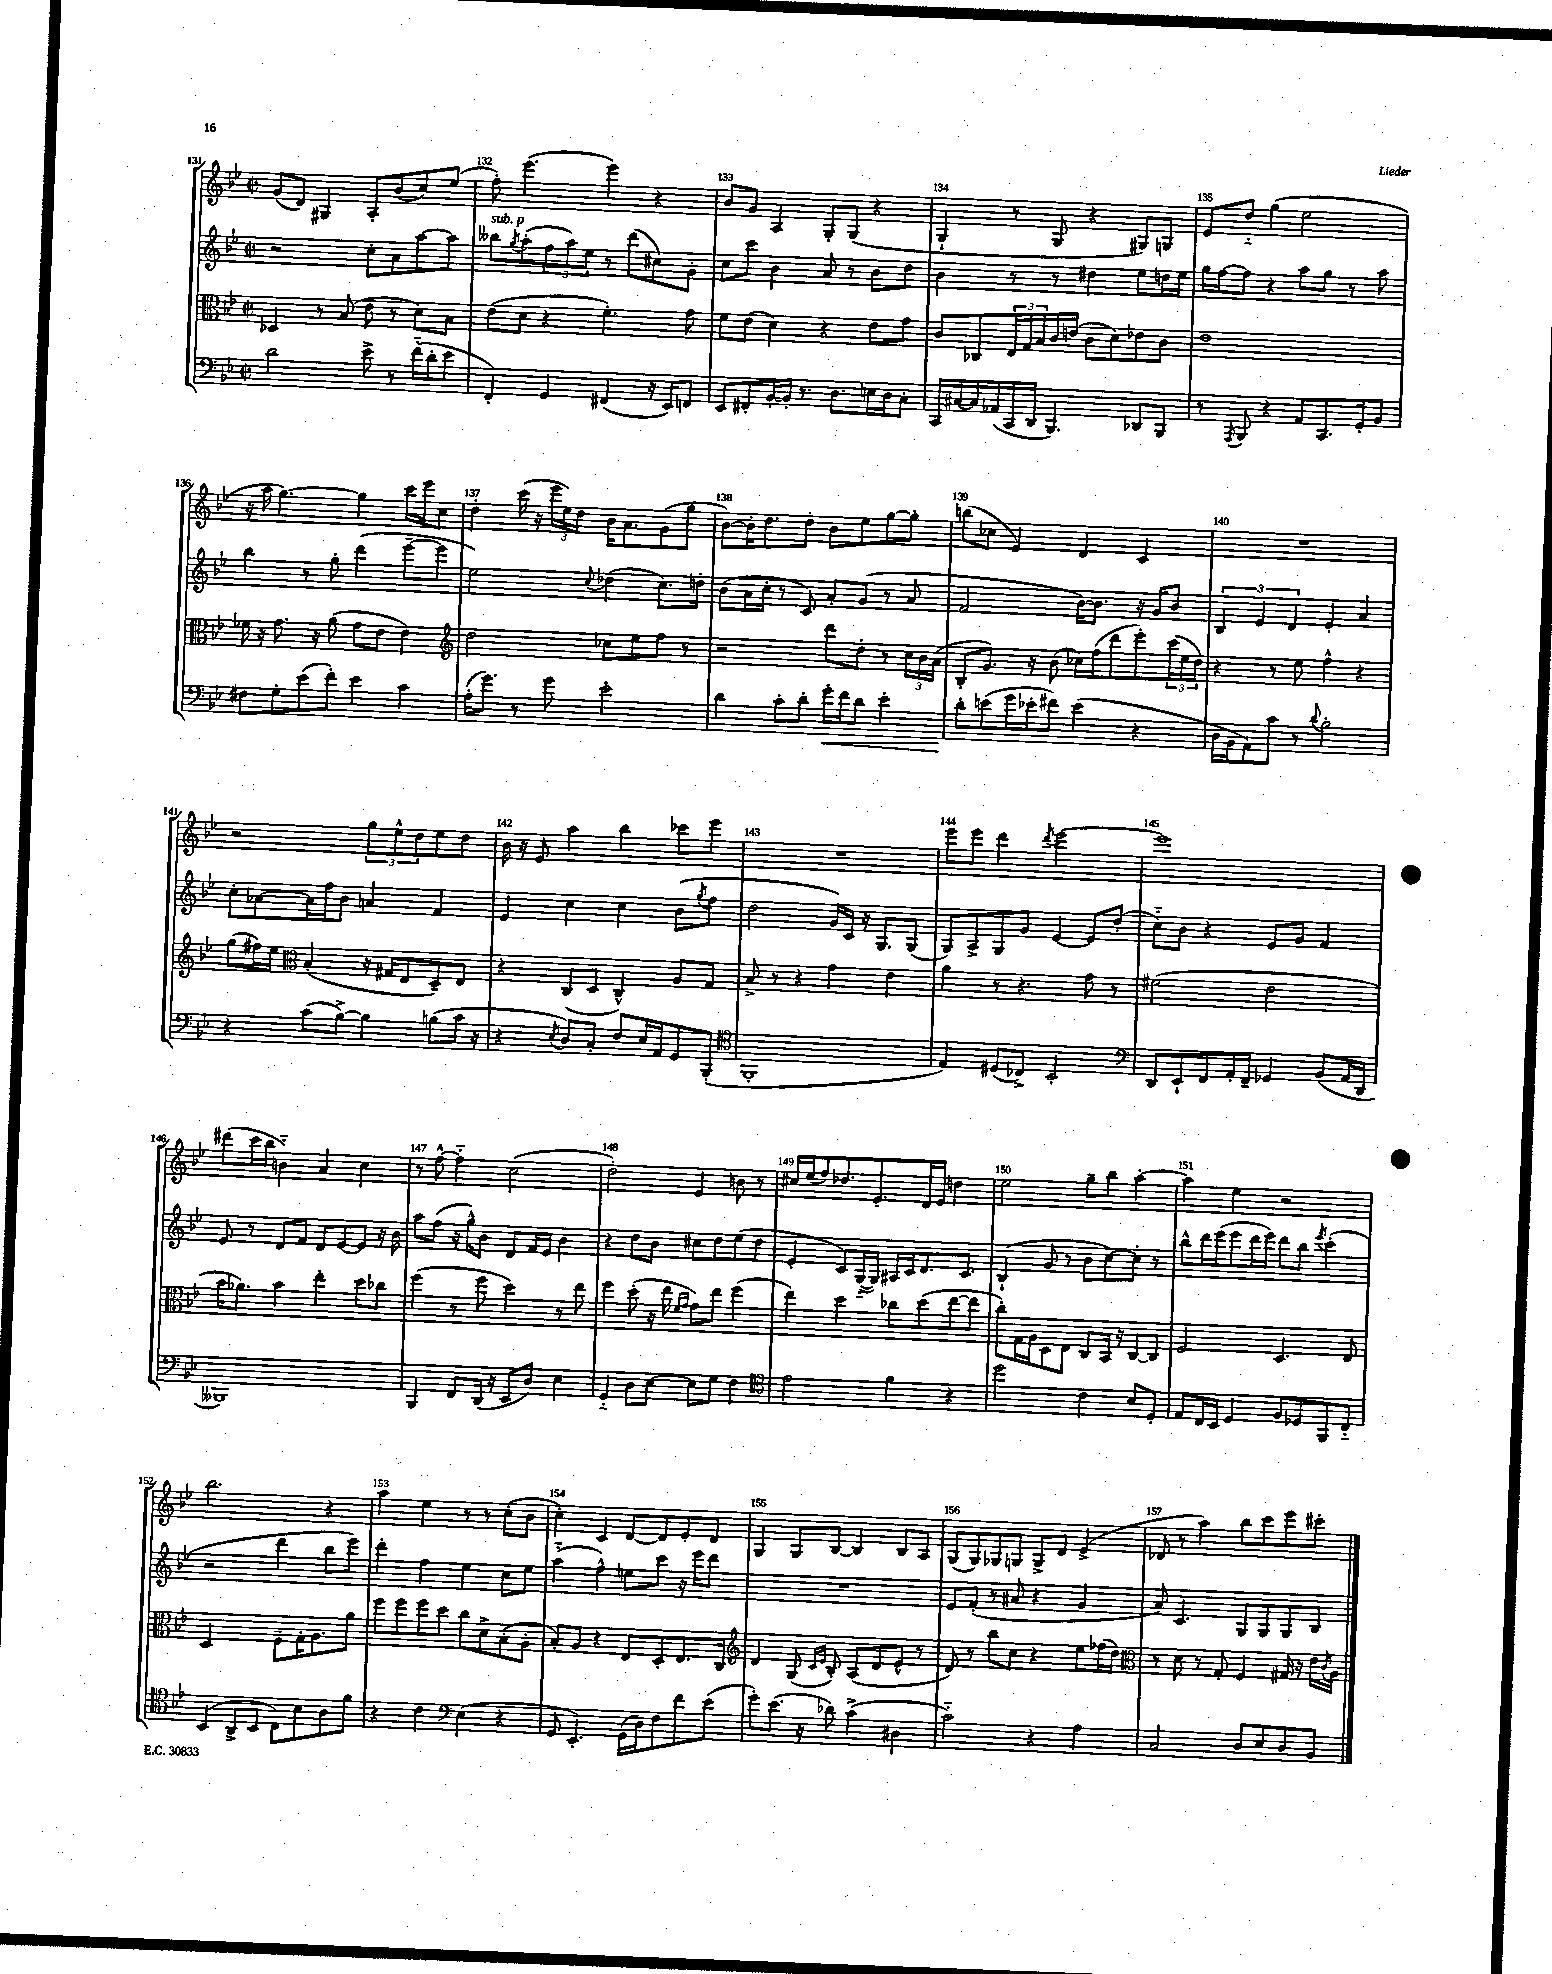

**kern	**dynam	**kern	**kern	**kern
*part4	*part4	*part3	*part2	*part1
*staff4	*staff4	*staff3	*staff2	*staff1
*clefF4	*	*clefC3	*clefG2	*clefG2
*k[b-e-]	*	*k[b-e-]	*k[b-e-]	*k[b-e-]
*M2/2	*	*M2/2	*M2/2	*M2/2
*met(c|)	*	*met(c|)	*met(c|)	*met(c|)
=131	=131	=131	=131	=131
2d\	.	4D-X/	2r	(8g/L
.	.	.	.	8d/J)
.	.	8r	.	4G#X/
.	.	(8B-/	.	.
8e-^\	.	8e-\	8cc'\L	8A'/L
8r	.	8r	8a\	(8b-/
(16f\LL	.	8d\L)	[8aa\	8cc/)
16d'\J	.	.	.	.
8e-\J	.	8B-\J	8aa\J]	(8ee-/J
=132	=132	=132	=132	=132
!	!	!	!LO:TX:a:i:t=sub. p	!
4FF'/)	.	(8e-\L	8bb--X\L	8ff'\)
.	.	.	8qgg/	.
.	.	8d\J	(8aa'\	(4.eee-\
4GG/	.	4r	12ff\	.
.	.	.	12aa\)	.
.	.	.	12ee-\J	.
(4FF#X/	.	4.f'\)	8r	4eee-\)
.	.	.	(8ddd\L	.
16r	.	.	8cc#X\)	4r
16EE-/KL)	.	.	.	.
8FFn/J	.	8g\	8g'\J	.
=133	=133	=133	=133	=133
8EE-/L	.	8f\L	8cc\L	8b-/L
8FF#X'/	.	(8e-\J	8ccc\J	8g/J
[16BB-'/L	.	4d\)	4b-\	4A/
16BB-'/JJ]	.	.	.	.
8.r	.	.	.	.
.	.	4r	8a/	8G'/L
8.D\L	.	.	.	.
.	.	.	8r	(8G/J
16En\L	.	8e-\L	8b-\L	4r
16D\J	.	.	.	.
8C'\J	.	8g\J	8dd\J	.
=134	=134	=134	=134	=134
16CC/LL	.	8c/L	4b-\	4G`/
[16C#X/	.	.	.	.
16C#/]	.	8C-X/	.	.
(16AA-X/	.	.	.	.
16CC/	.	24E-/L	8r	8r
.	.	24G/	.	.
16DD/JJ	.	.	.	.
.	.	24B-/	.	.
4.BBB-/)	.	16c/	8r	8G/
.	.	(16en/JJ	.	.
.	.	8c\L	4dd#X\	4r
.	.	8d\)	.	.
8DD-X/L	.	8e-X\	8ee-\L	8G#X/L)
8BBB-/J	.	8c\J	16ddn\L	8Gn/J
.	.	.	16ee-\JJ	.
=135	=135	=135	=135	=135
8r	.	1e-	16gg\LL	8e-/L
.	.	.	[16ff\J	.
8qAAA/	.	.	.	.
8BBB-/	.	.	8ff\J]	8dd/J
4r	.	.	4r	(4gg\
8AA/L	.	.	8aa\L	2ee-\
8.CC/	.	.	8gg\J	.
.	.	.	8r	.
16GG'/k	.	.	.	.
8BB-/J	.	.	8aa\	.
!!LO:LB:g=z
=136	=136	=136	=136	=136
8F#X\L	.	16f-X\	4bb-\	16r
.	.	16r	.	16aa\
8G'\	.	8.g\	.	[4.gg\)
(8e-\	.	.	8r	.
.	.	16r	.	.
8f'\J)	.	(8a\	8gg'\	.
4e-\	.	8g\L	(4ddd\	4gg\]
.	.	8e-\J	.	.
4c\	.	4e-\)	[8eee-~\L	16ccc\LL
.	.	.	.	16eee-\J
.	.	.	8eee-\J]	8cc\J
=137	=137	=137	=137	=137
*	*	*clefG2	*	*
(16A'\KL	.	2dd\	2ee-\)	4dd'\
8.g\J)	.	.	.	.
8r	.	.	.	(16ccc\
.	.	.	.	16r
8g\	.	.	.	24eee-\LL
.	.	.	.	24ee-\)
.	.	.	.	24dd\JJ
.	.	.	8qqcc/	.
2e-'\	.	8cc-X\L	(4dd-X\	16b-\KL
.	.	.	.	8.a\
.	.	8ee-\	.	.
.	.	8ff\J	8.cc\L)	(8g\
.	.	8r	.	8gg\J
.	.	.	16ddn'\Jk	.
=138	=138	=138	=138	=138
4d\	.	2r	(8b-\L	[8b-\L)
.	.	.	16a\L	16b-'\K]
.	.	.	16cc'\JJ	8.dd\
8c'\L	.	.	8r	.
8d'\J	.	.	8c/)	8dd'\J
!	!LO:HP:b	!	!	!
16g'\LL	<	8ddd\L	8a'/L	8b-\L
16f\J	.	.	.	.
8d\J	.	8dd'\J	(8g/J	8ee-\
4e-'\	.	8r	8r	[8gg\
.	.	24cc\LL	8a/	8gg'\J]
.	.	24b-\	.	.
.	.	(24a\JJ	.	.
=139	=139	=139	=139	=139
8d'\L	.	8B-'/L	2f/	(8bbn\L
(8en\	[	8.g/J)	.	8cc-X\J
16g\L	.	.	.	4e-/)
16e-X'\J	.	16r	.	.
8f#X\J)	.	(8b-\	.	.
(4e-\	.	16cc-X\LL)	[16b-\KL)	4d/
.	.	(16ff\J	8.b-\J]	.
.	.	8ddd\	.	.
4r	.	8eee-'\)	16r	4c/
.	.	.	16g/KL	.
.	.	(24ccc\L	8b-/J	.
.	.	24ee-\	.	.
.	.	24dd\JJ)	.	.
=140	=140	=140	=140	=140
16D\LL	.	4r	6B-/	1r
16BB-\J	.	.	.	.
8AA\)	.	.	.	.
.	.	.	6e-/	.
8c\J	.	8r	.	.
.	.	.	6d/	.
8r	.	8ee-\	.	.
8qqd/	.	.	.	.
2B-'\	.	4ff^^\	4e-'/	.
.	.	4r	4a/	.
!!LO:LB:g=z
=141	=141	=141	=141	=141
4r	.	(8gg\L	8cc'\L	2r
.	.	16ff#X\L)	[8a-X\	.
.	.	16ee-\JJ	.	.
*	*	*clefC3	*	*
(8c\L	.	(4B-'/	16a-\L]	.
.	.	.	16ff\J	.
[8B-^\J)	.	.	8b-\J	.
4B-\]	.	16r	4an/	12gg\L
.	.	16G#X/KL	.	.
.	.	.	.	12ee-^^\
.	.	8E-/	.	.
.	.	.	.	12dd\
(8Bn\L	.	8D~/)	4f/	8ee-\
16c\Jk	.	8E-/J	.	8dd\J
16r	.	.	.	.
=142	=142	=142	=142	=142
4r	.	4r	4e-/	16b-\
.	.	.	.	16r
.	.	.	.	8e-/
8qE-/	.	.	.	.
8D/L)	.	(8C/L	4cc\	4aa\
8C'/J	.	8D/J	.	.
8F/L	.	4C^^/)	4cc\	4bb-\
16E-/L	.	.	.	.
16AA/J	.	.	.	.
8GG/	.	8A/L	(8b-\L	8ccc-X\L
.	.	.	8qgg/	.
(8BBB-'/J	.	8G/J	8ff\J	8eee-\J
=143	=143	=143	=143	=143
*clefC4	*	*	*	*
1FF'	.	8B-^/	2dd\	1r
.	.	8r	.	.
.	.	4r	.	.
.	.	4g\	16g/LL)	.
.	.	.	16c/JJ	.
.	.	.	16r	.
.	.	.	8.G/L	.
.	.	4e-\	.	.
.	.	.	(8G/J	.
=144	=144	=144	=144	=144
4E-/)	.	4a\	8G/L)	8eee-\L
.	.	.	8A^/	8eee-\J
(8D#X/L	.	8r	8G/	4ddd\
8C-X^/J)	.	4.r	8g/J	.
.	.	.	.	8qddd/
2BB-'/	.	.	[4e-/	[2eee-\
.	.	8g\	8e-/L]	.
.	.	8r	(8dd'/J	.
=145	=145	=145	=145	=145
*clefF4	*	*	*	*
8DD/L	.	(2f#X\	8cc\L)	1eee-]
8EE-`/	.	.	8b-\J	.
8FF/	.	.	4r	.
16AA'/L	.	.	.	.
16FF~/JJ	.	.	.	.
4GG-X/	.	2e-\	8e-/L	.
.	.	.	8g/J	.
(8BB-/L	.	.	4f/	.
16AA/L	.	.	.	.
16DD/JJ	.	.	.	.
!!LO:LB:g=z
=146	=146	=146	=146	=146
1BBB--X)	.	16b-\KL	8e-/	(8ddd#X\L
.	.	8.a-X\J)	.	.
.	.	.	8r	16ccc\L
.	.	.	.	16bb-\JJ
.	.	4b-\	8d/L	4bn\)
.	.	.	8f/J	.
.	.	4ee-'\	8d/L	4a/
.	.	.	[8e-/	.
.	.	8dd\L	8e-/J]	4cc\
.	.	8cc-X\J	16r	.
.	.	.	16b-\	.
=147	=147	=147	=147	=147
4BBB-/	.	(4ff\	8aa\L	8r
.	.	.	(8ff\J	[8ff^^\
8FF/L	.	8r	16r	4ff\]
.	.	.	16gg^^\KL)	.
(16DD/Jk	.	8ff\	8b-\J	.
16r	.	.	.	.
8EE-/L	.	4dd\)	8d/L	(2cc\
8D/J)	.	.	16f/L	.
.	.	.	16e-/JJ	.
4E-\	.	8r	4b-\	.
.	.	8ee-\	.	.
=148	=148	=148	=148	=148
4GG/	.	4ff\	4r	2dd'\)
8D\L	.	(8dd'\	8dd\L	.
[8E-\J	.	16r	8b-\J	.
.	.	16ee-\	.	.
.	.	16qqf/LL	.	.
.	.	16qqg/JJ	.	.
8E-\L]	.	8g\L)	8cc#X\L	4e-/
8G\J	.	8ee-\J	8dd\	.
4F\	.	(4ff\	(8ee-\	8bn\
.	.	.	8dd\J	8r
=149	=149	=149	=149	=149
*clefC4	*	*	*	*
2e-\	.	4ee-\)	4e-'/	16cc#X/LL
.	.	.	.	(16ee-/J
.	.	.	.	8ff/)
.	.	4dd\	8c/L)	8.dd-X/
.	.	.	([16G/L	.
.	.	.	16G/JJ])	8.e-'/
4f\	.	8cc-X\L	16A#X/LL	.
.	.	.	16c/J	.
.	.	(8dd\	8.d/	16d/L
.	.	.	.	16e-/JJ
4r	.	[8ee-\	.	4ddn\
.	.	.	8.c/J	.
.	.	8ee-\J]	.	.
=150	=150	=150	=150	=150
2dd\	.	8cc'\L)	(4B-`/	2ee-\
.	.	16G\L	.	.
.	.	16A\J	.	.
.	.	8D\	8g/	.
.	.	8E-\J	8r	.
4c\	.	8C/L	8b-\L	8gg~\L
.	.	16BB-/Jk	[8cc\)	8bb-\J
.	.	16r	.	.
8B-/L	.	[8C/L	8cc'\J]	[4aa'\
8D'/J	.	8C/J]	8r	.
=151	=151	=151	=151	=151
8E-/L	.	2F/	8bb-^^\L	4aa\]
16C/L	.	.	16ddd\L	.
16BB-/JJ	.	.	(16eee-\J	.
4D/	.	.	8eee-\	4ee-\
.	.	.	16ddd\L	.
.	.	.	16eee-\JJ)	.
8F/L	.	4.D/	8ddd\L	2r
8D-X/	.	.	8bb-\J	.
.	.	.	8qeee-/	.
8FF/	.	.	(4ccc'\	.
8C/J	.	8E-/	.	.
!!LO:LB:g=z
=152	=152	=152	=152	=152
(4BB-/	.	2D/	2r	2.bb-\
8AA^/L	.	.	.	.
8BB-/J	.	.	.	.
8C\L)	.	8F~\L	4ddd\	.
8B-\	.	16G'\K	.	.
.	.	8.A\	.	.
8A\	.	.	8bb-\L	4r
8f\J	.	8a\J	8eee-\J)	.
=153	=153	=153	=153	=153
4r	.	8ff\L	4ddd'\	4aa\
.	.	8ff\	.	.
4c\	.	8ff\	4ff\	4ee-\
.	.	8dd\J	.	.
*clefF4	*	*	*	*
(4E-\	.	8cc\L	4ee-\	8r
.	.	8d^\	.	8r
4r	.	(8B-'\	8cc\L	(8cc'\L
.	.	8A'\J	8ee-\J	8b-\J
=154	=154	=154	=154	=154
8GG/	.	8B-'/L)	(4aa\	4cc'\)
4.EE-'/)	.	8A/J	.	.
.	.	4r	4ff^^\)	4c/
(16GG\LL	.	8E-/L	8een\L	[8d/L
16D\J)	.	.	.	.
8F\	.	8D'/	8ccc\J	8d/]
8f\	.	8.E-/	16r	8e-'/
.	.	.	16eee-\KL	.
(8e-\J	.	.	8ddd\J	8d/J
.	.	16C/Jk	.	.
=155	=155	=155	=155	=155
*	*	*clefG2	*	*
8g'\L)	.	4d/	1r	4G/
(8.e-\J	.	.	.	.
.	.	(8G/	.	8G/L
16r	.	.	.	.
.	.	16qqc/LL	.	.
.	.	16qqe-/JJ	.	.
8d-X\)	.	8B-'/)	.	[8B-/J
(4c^\	.	(8A/L	.	4B-/]
.	.	8d/	.	.
4D#X\	.	8e-^^/J	.	8B-/L
.	.	8r	.	8A/J
=156	=156	=156	=156	=156
2c\)	.	8d/)	8e-/L	(8G/L
.	.	8r	(8f'/J	8G/)
.	.	8bb-\L	8r	8G-X/
.	.	8cc\J	8a#X/	8Gn/J
4r	.	4r	4r	8G^/L
.	.	.	.	8d/J
4A\	.	8ee-\L	4g/	(4e-^/
.	.	(16ff-X\L	.	.
.	.	16dd\JJ)	.	.
=157	=157	=157	=157	=157
*	*	*clefC3	*	*
2C/	.	8r	8a/)	8d-X/
.	.	8d\	4.c/	8r
.	.	8r	.	4aa\)
.	.	8G'/	.	.
8D/L	.	4F/	8G/L	8bb-\L
8E-/	.	.	8G/	8ccc\
8D/	.	16G#X/	8G/	8eee-\
.	.	16r	.	.
8BB-/J	.	16e-\LL	8B-/J	8ccc#X'\J
.	.	8qc/	.	.
.	.	16A\JJ	.	.
==	==	==	==	==
*-	*-	*-	*-	*-
